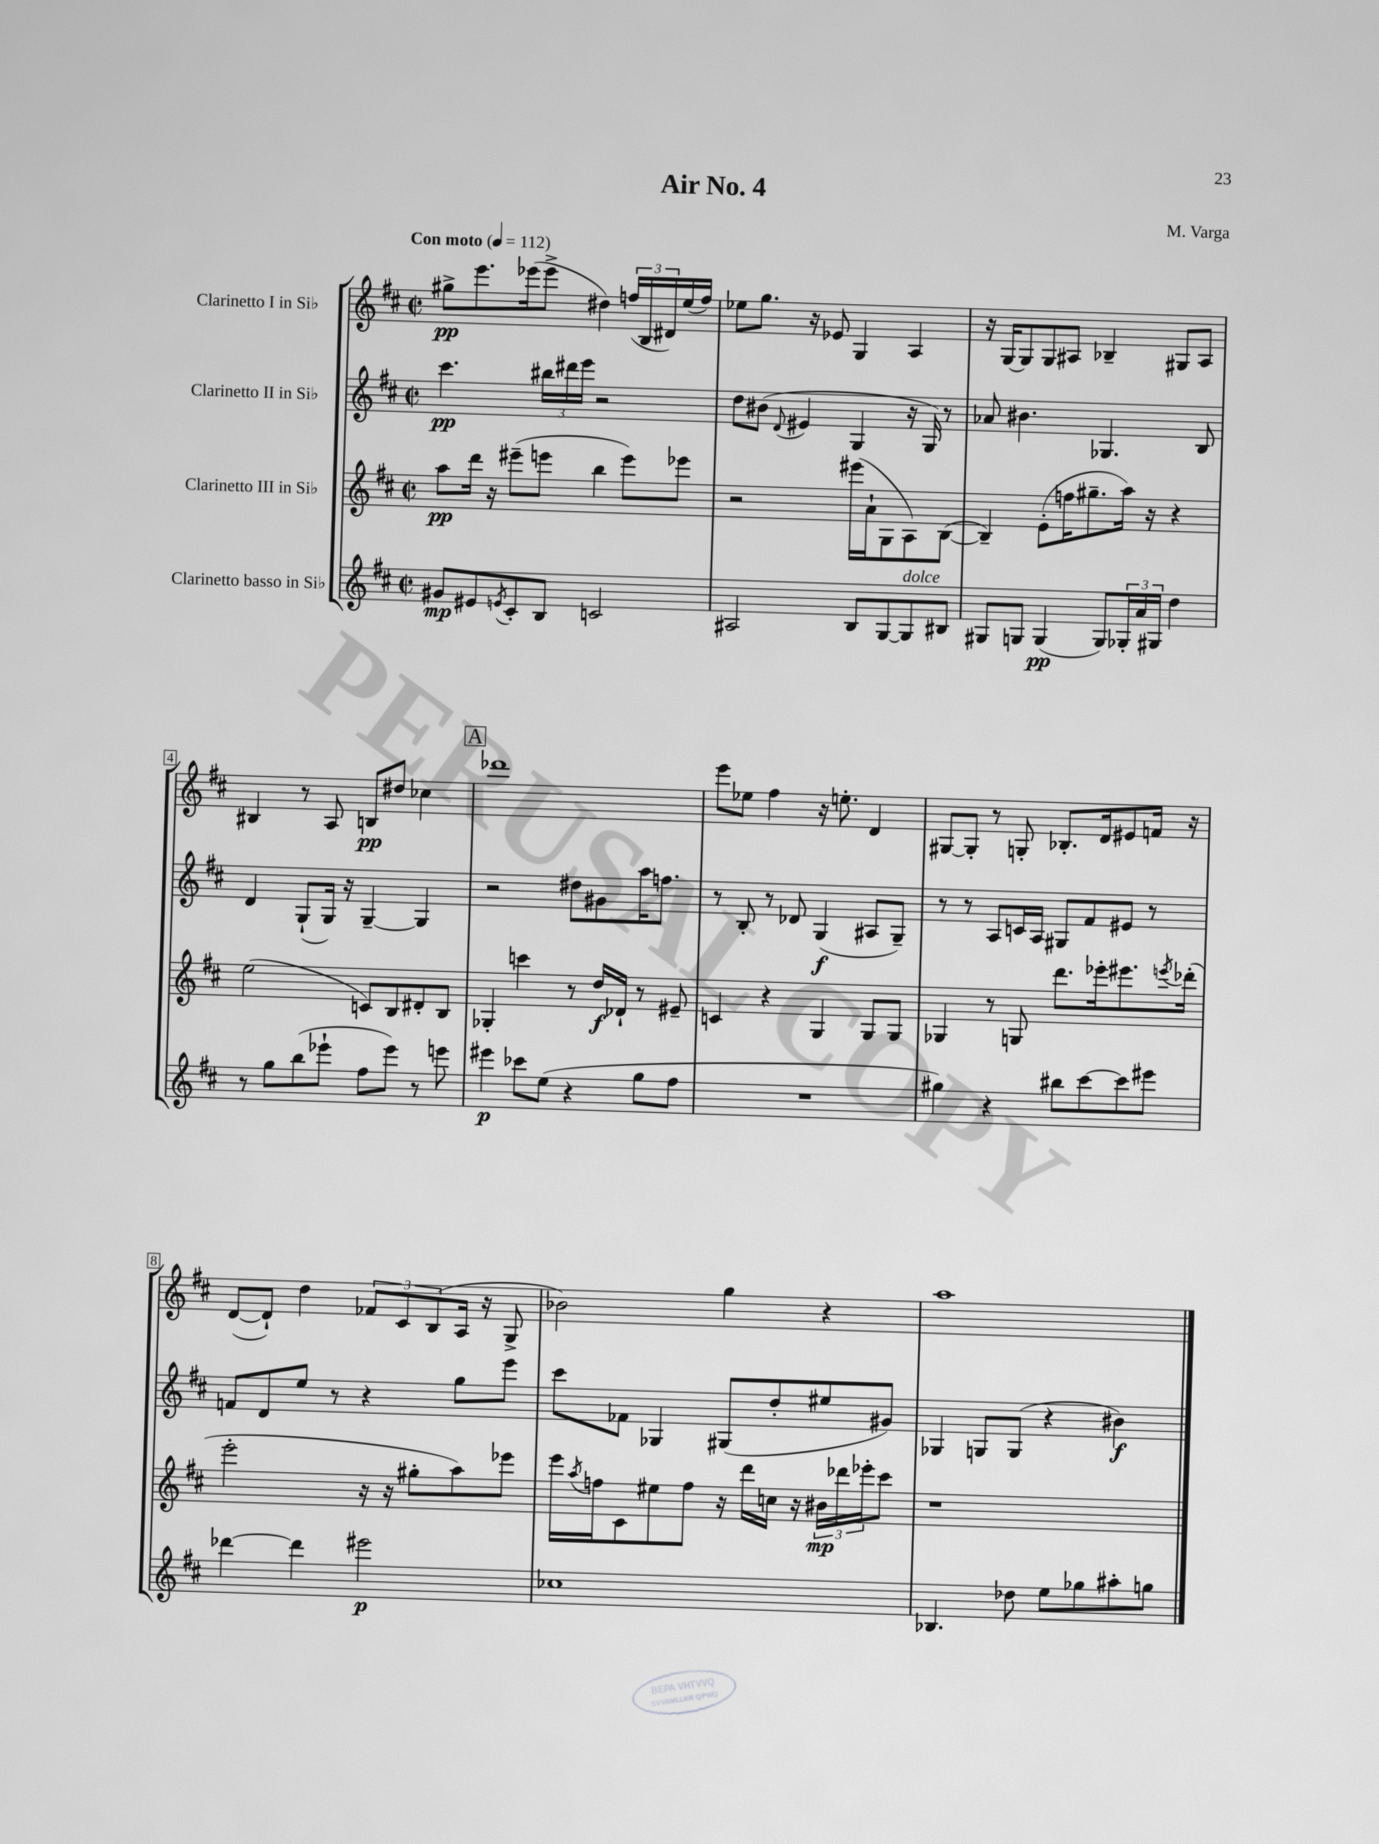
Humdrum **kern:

**kern	**kern	**kern	**kern
*staff4	*staff3	*staff2	*staff1
*clefG2	*clefG2	*clefG2	*clefG2
*k[f#c#]	*k[f#c#]	*k[f#c#]	*k[f#c#]
*M2/2	*M2/2	*M2/2	*M2/2
*met(c|)	*met(c|)	*met(c|)	*met(c|)
*MM112	*MM112	*MM112	*MM112
8g#	8aa	4.ccc#	8gg#^
8e#	16ddd	.	8.eee
.	16r	.	.
8qe	.	.	.
8c#'	(8eee#~	.	.
.	.	.	(16eee-
8B	8eee	24bb#	8eee-^
.	.	24ddd#	.
.	.	24eee	.
2c	4bb	2r	4dd#)
.	8eee)	.	(24ff
.	.	.	24B
.	.	.	24d#)
.	8eee-	.	(16ee
.	.	.	16ff)
=	=	=	=
2A#	2r	8dd	8ee-
.	.	(8b#	8.gg
.	.	8qqd	.
.	.	4e#	.
.	.	.	16r
.	.	.	8e-
8B	(16eee#	4G	4G
.	16a`	.	.
[8G	8G	.	.
8G]	8A)	16r	4A
.	.	16G)	.
8B#	([8B	8r	.
=	=	=	=
8G#	4B~])	8a-	16r
.	.	.	[16G
8G	.	4.b#	8G]
(4G	(8e'	.	8G
.	16ff	.	8A#
.	8.gg#~	.	.
8G)	.	4.G-	4B-~
24G-'	16aa)	.	.
24a	.	.	.
.	16r	.	.
24G#	.	.	.
4dd	4r	.	8G#
.	.	8B	8A#
=	=	=	=
8r	(2ee	4d	4B#
8gg	.	.	.
(8bb	.	(8G`	8r
8eee-`	.	16G)	8A
.	.	16r	.
8ff#	8c)	[4G~	8B
8eee-)	8B	.	8dd#
8r	8d#'	4G]	4cc-
8eee	8B	.	.
=	=	=	=
4eee#	4G-'	2r	1ddd-
8ccc-	4ccc	.	.
(8ee	.	.	.
4r	8r	8dd#	.
.	16dd	8g#	.
.	16d-`	.	.
8gg	8r	16aa	.
.	.	8.ff	.
8ff#	8e#~	.	.
=	=	=	=
1r	4c	8r	8eee
.	.	8B'	8ee-
.	4r	8r	4ff#
.	.	8d-	.
.	4G	(4G	16r
.	.	.	8.ee'
.	8G	8A#	4d
.	8G	8G~)	.
=	=	=	=
4gg#)	4G-	8r	[8G#
.	.	8r	8G#']
4r	8r	8A	8r
.	8G	16c	8G'
.	.	16A	.
8bb#	8.ddd	8G#	8.B-'
[8ccc#	.	8f#	.
.	16eee-'	.	16d
8ccc#]	8.eee#	8e#	8e#
8eee#	.	8r	16f
.	8qeee	.	.
.	(16ddd-'	.	16r
=	=	=	=
[4ddd-	2eee'	8f	([8d
.	.	8d	8d`])
4ddd-]	.	8ee	4dd
.	.	8r	.
2eee#	16r	4r	12f-
.	16r	.	.
.	.	.	12c#
.	8gg#'	.	.
.	.	.	(12B
.	8aa)	8gg	16A
.	.	.	16r
.	8eee-	8eee	8G^
=	=	=	=
1cc-	16eee	8ccc#	2b-)
.	8qaa	.	.
.	16ff	.	.
.	8c#	8f-	.
.	8ee#	4G-	.
.	8ff	.	.
.	16r	(8G#	4gg
.	16ddd	.	.
.	16cc	8dd'	.
.	16r	.	.
.	24b#	8ee#	4r
.	24ddd-	.	.
.	24eee-'	.	.
.	8ccc#	8g#)	.
=	=	=	=
4.B-	1r	4G-	1aa
.	.	8G	.
8dd-	.	(8G	.
8ee	.	4r	.
8gg-	.	.	.
8aa#'	.	4b#)	.
8gg	.	.	.
==	==	==	==
*-	*-	*-	*-
